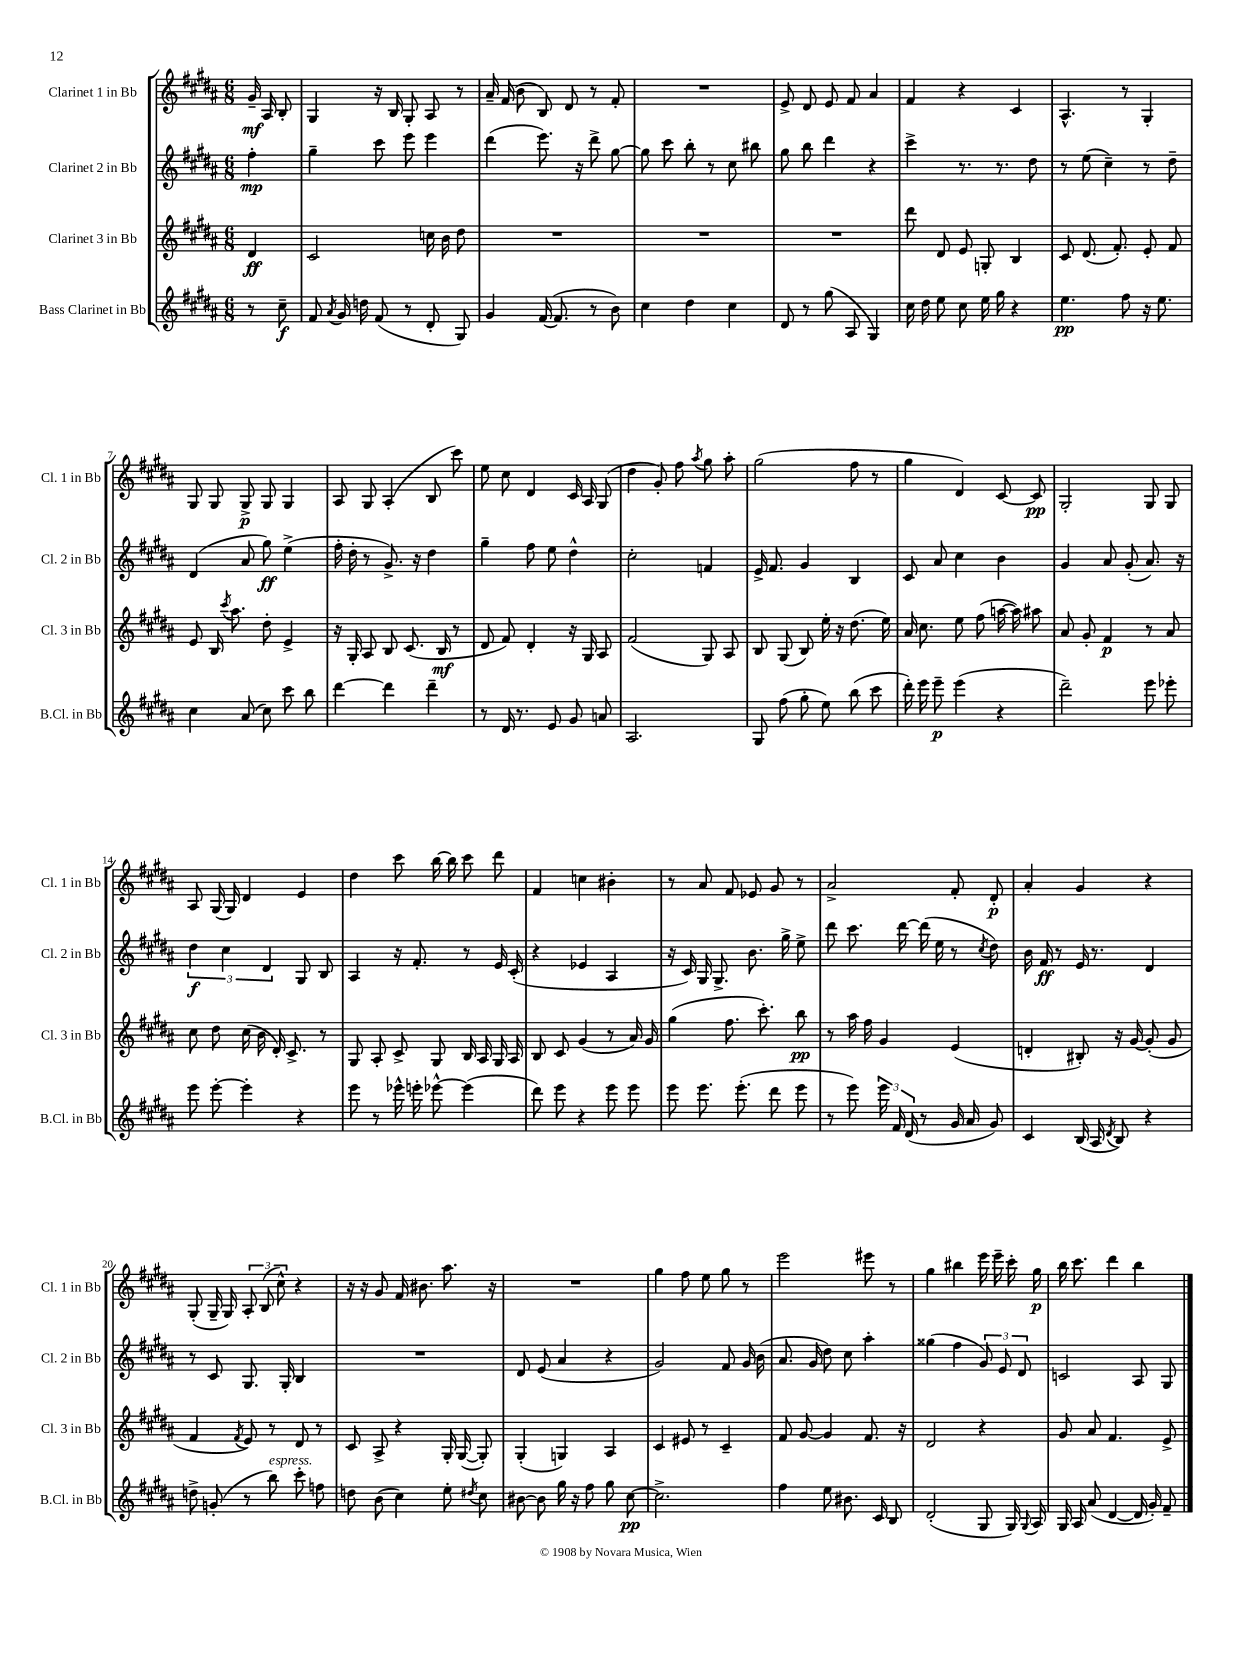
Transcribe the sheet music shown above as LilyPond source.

<<
\new StaffGroup <<
\new Staff = "s0" \with { instrumentName = "Clarinet 1 in Bb" shortInstrumentName = "Cl. 1 in Bb" } {
    \clef treble \key b \major \numericTimeSignature \time 6/8 \partial 4
    \autoBeamOff gis'16--\mf ais16 b8-. |
    gis4 r16 b16 gis8-. ais8 r8 |
    ais'16-- fis'16( b'8 b8) dis'8 r8 fis'8-. |
    R2. |
    e'8-> dis'8 e'8 fis'8 ais'4 |
    fis'4 r4 cis'4 |
    ais4.-^ r8 gis4-. |
    gis8 gis8 gis8->\p gis8 gis4 |
    ais8 gis8 ais4-.( b8 cis'''8) |
    e''8 cis''8 dis'4 cis'16 ais16 gis8( |
    dis''4 gis'8-.) fis''8 \acciaccatura { ais''8 } gis''8 ais''8-. |
    gis''2( fis''8 r8 |
    gis''4 dis'4) cis'8~ cis'8\pp |
    gis2-. gis8 gis8 |
    ais8 gis16( gis16) dis'4 e'4 |
    dis''4 cis'''8 b''16~ b''16 cis'''8 dis'''8 |
    fis'4 c''4 bis'4-. |
    r8 ais'8 fis'8 ees'8 gis'8 r8 |
    ais'2-> fis'8-. dis'8-.\p |
    ais'4-. gis'4 r4 |
    gis8-.( gis16-- gis16) \tuplet 3/2 { ais8-. b8( cis''8-^) } r4 |
    r16 r16 gis'8 fis'16 bis'8. ais''8. r16 |
    R2. |
    gis''4 fis''8 e''8 gis''8 r8 |
    e'''2 eis'''8 r8 |
    gis''4 bis''4 e'''16 e'''16-- cis'''16-. gis''16\p |
    b''16 cis'''8. dis'''4 b''4 \bar "|." |
}
\new Staff = "s1" \with { instrumentName = "Clarinet 2 in Bb" shortInstrumentName = "Cl. 2 in Bb" } {
    \clef treble \key b \major \numericTimeSignature \time 6/8 \partial 4
    \autoBeamOff fis''4-.\mp |
    gis''4-- cis'''8 e'''8 e'''4 |
    dis'''4( e'''8.) r16 dis'''8-> gis''8~ |
    gis''8 cis'''8 b''8-. r8 cis''8 bis''8 |
    gis''8 b''8 dis'''4 r4 |
    cis'''4-> r8. r8. dis''8 |
    r8 e''8( cis''4--) r8 dis''8-- |
    dis'4( ais'8 gis''8\ff) e''4->( |
    fis''16-. dis''16-. r8 gis'8.->) r16 dis''4 |
    gis''4-- fis''8 e''8 dis''4-^ |
    cis''2-. f'4 |
    e'16-> fis'8. gis'4 b4 |
    cis'8 ais'8 cis''4 b'4 |
    gis'4 ais'8 gis'8-.( ais'8.) r16 |
    \tuplet 3/2 { dis''4\f cis''4 dis'4 } gis8 b8 |
    ais4 r16 fis'8.-. r8 e'16 cis'16-.( |
    r4 ees'4 ais4 |
    r16 cis'16) gis16 gis8.-> b'8. gis''16-> e''8-> |
    dis'''8 cis'''8. dis'''16~ dis'''16( e''16 r8 \acciaccatura { cis''8 } dis''8) |
    b'16 fis'16\ff r8 e'16 r8. dis'4 |
    r8 cis'8 gis8. gis16-. b4 |
    R2. |
    dis'8 e'8( ais'4 r4 |
    gis'2) fis'8 gis'16 b'16( |
    ais'8. gis'16 dis''8) cis''8 ais''4-. |
    gisis''4( fis''4 \tuplet 3/2 { gis'8) e'8 dis'8 } |
    c'2 ais8 gis8 \bar "|." |
}
\new Staff = "s2" \with { instrumentName = "Clarinet 3 in Bb" shortInstrumentName = "Cl. 3 in Bb" } {
    \clef treble \key b \major \numericTimeSignature \time 6/8 \partial 4
    \autoBeamOff dis'4\ff |
    cis'2 c''16 b'16 dis''8 |
    R2. |
    R2. |
    R2. |
    dis'''8 dis'8 e'8 g8-. b4 |
    cis'8 dis'8.( fis'8.-.) e'8-. fis'8 |
    e'8 b16 \acciaccatura { cis'''8 } ais''8. dis''8-. e'4-> |
    r16 gis16-. ais8 b8 cis'8.( b16\mf r8 |
    dis'8 fis'8) dis'4-. r16 gis16 ais8 |
    fis'2( gis8) ais8 |
    b8 gis8( b8) e''16-. r16 dis''8.( e''16) |
    ais'16 cis''8. e''8 fis''8( a''16~ a''16) ais''8 |
    ais'8 gis'8-. fis'4\p r8 ais'8 |
    cis''8 dis''8 cis''16( b'16 dis'16-.) cis'8.-> r8 |
    gis8 ais8-. cis'8-> gis8 b16 ais16 gis16 ais16 |
    b8 cis'8 gis'4( r8 ais'16) gis'16 |
    gis''4( fis''8. cis'''8.-.) b''8\pp |
    r8 ais''16 fis''16 gis'4 e'4( |
    d'4-. bis8-.) r16 gis'16~ gis'8-.( gis'8 |
    fis'4 \acciaccatura { fis'8 } e'8) r8 dis'8 r8 |
    cis'8 ais8-> r4 gis16-. gis16~( gis8-.) |
    gis4-.( g4) ais4 |
    cis'4 eis'8 r8 cis'4-- |
    fis'8 gis'8~ gis'4 fis'8. r16 |
    dis'2 r4 |
    gis'8 ais'8 fis'4. e'8-> \bar "|." |
}
\new Staff = "s3" \with { instrumentName = "Bass Clarinet in Bb" shortInstrumentName = "B.Cl. in Bb" } {
    \clef treble \key b \major \numericTimeSignature \time 6/8 \partial 4
    \autoBeamOff r8 cis''8--\f |
    fis'8 \acciaccatura { ais'8 } gis'16 d''16 fis'8( r8 dis'8-. gis8) |
    gis'4 fis'16~( fis'8. r8 b'8) |
    cis''4 dis''4 cis''4 |
    dis'8 r8 gis''8( ais8 gis4) |
    cis''16 dis''16 e''8 cis''8 e''16 gis''16 r4 |
    e''4.\pp fis''8 r16 e''8. |
    cis''4 ais'8( cis''8) cis'''8 b''8 |
    dis'''4~ dis'''4 dis'''4-- |
    r8 dis'16 r8. e'8 gis'8 a'8 |
    ais2. |
    gis8 fis''8( gis''8-. e''8) b''8( cis'''8 |
    dis'''16-.) e'''16 e'''8--\p e'''4( r4 |
    dis'''2--) e'''8 ees'''8-. |
    e'''8 e'''8~-. e'''4-. r4 |
    e'''8 r8 ees'''16-^ e'''16-. ees'''8~-^ ees'''4( |
    dis'''8) e'''8 r4 e'''8 e'''8 |
    e'''8 e'''8. e'''8.-.( dis'''8 e'''8 |
    r8 e'''8) \tuplet 3/2 { e'''16 fis'16 dis'16( } r8 gis'16 ais'16 gis'8) |
    cis'4 b16( ais16 \acciaccatura { dis'8 } b8) r4 |
    d''8-> g'8-.( r8 b''8^\markup { \italic "espress." }) cis'''8-. f''8 |
    d''8 b'8( cis''4) e''8-. \acciaccatura { dis''8 } cis''8 |
    bis'8~ bis'8 gis''16 r16 fis''8 gis''8 cis''8~\pp |
    cis''2.-> |
    fis''4 e''8 bis'8. cis'16 b8 |
    dis'2-.( gis8 gis16) \appoggiatura { gis8 } ais16 |
    gis16 ais16 ais'8( dis'4~ dis'16 gis'16-.) fis'8-- \bar "|." |
}
>>
>>
